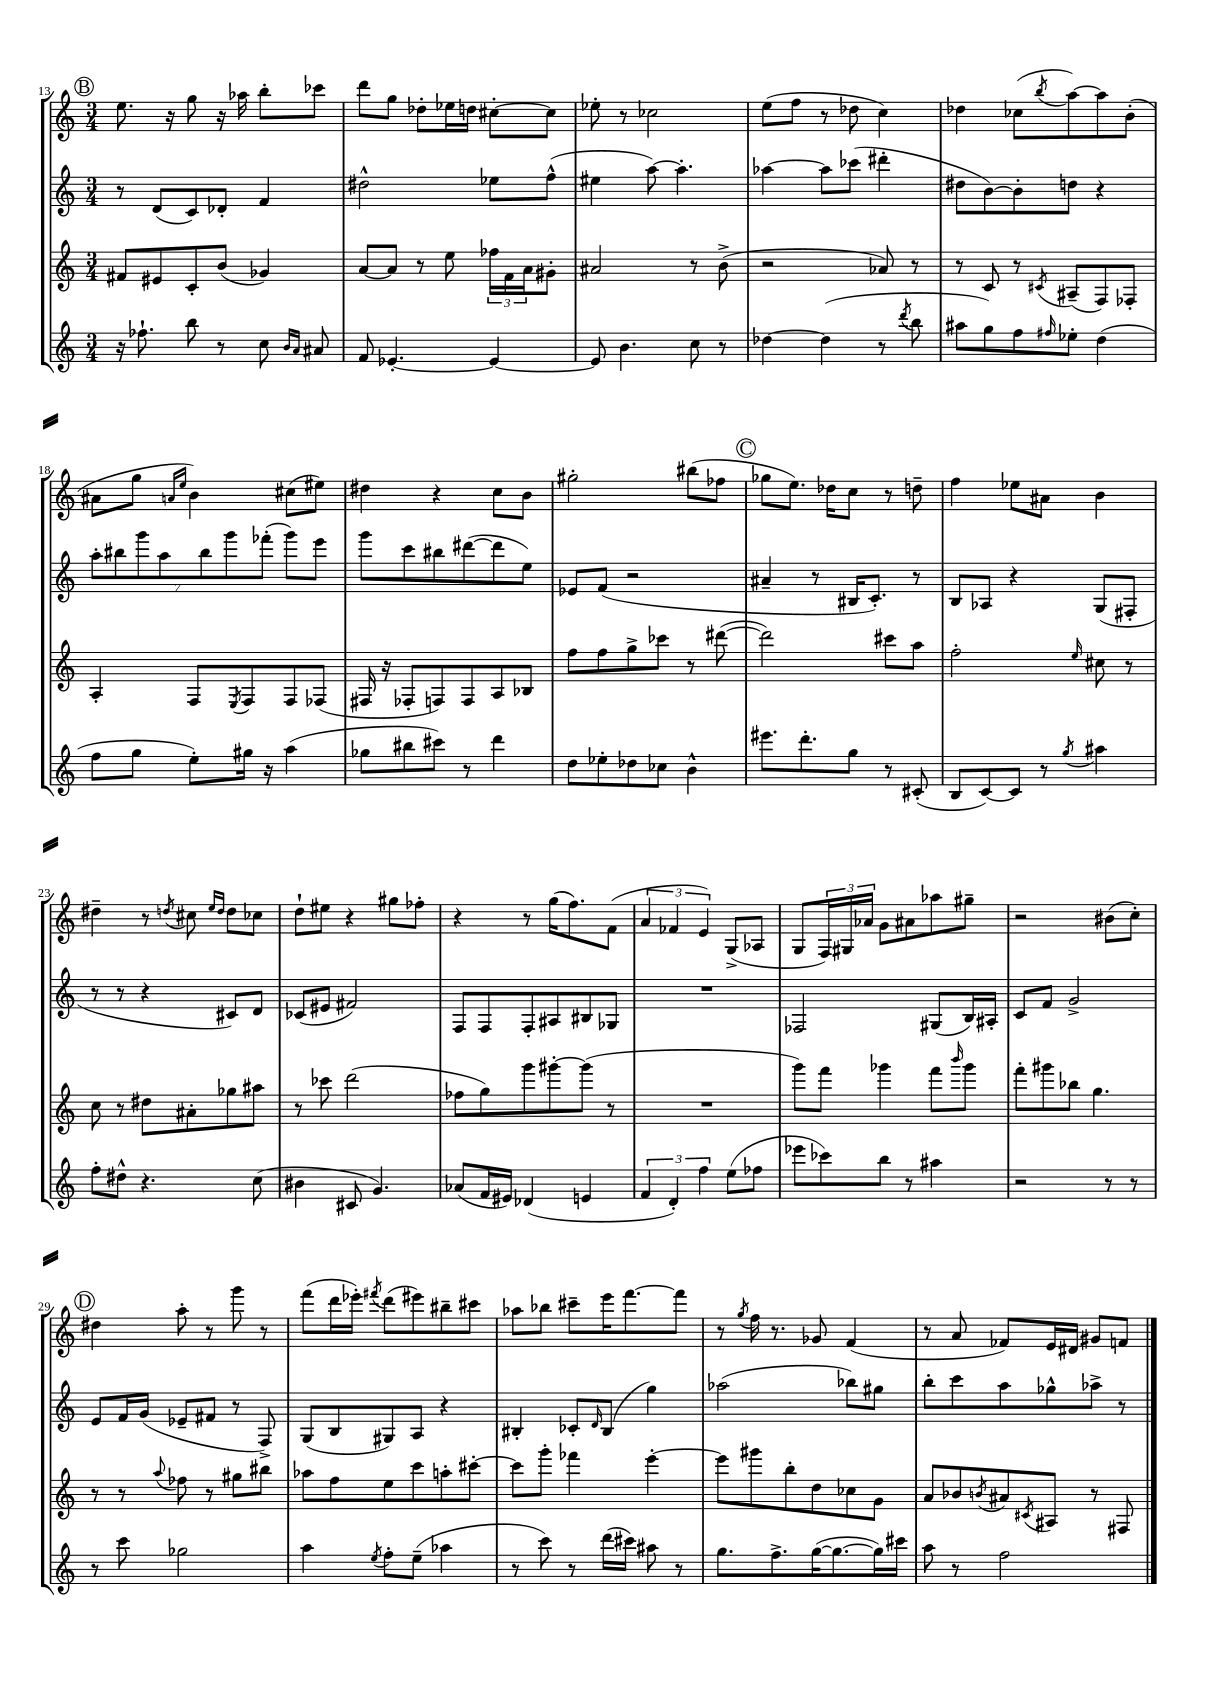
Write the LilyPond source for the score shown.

<<
\new StaffGroup <<
\new Staff = "s0" {
    \clef treble \key c \major \numericTimeSignature \time 3/4
    \mark \markup { \circle "B" } e''8. r16 g''8 r16 aes''16 b''8-. ces'''8 |
    d'''8 g''8 des''8-. ees''16 d''16 cis''8~-. cis''8 |
    ees''8-. r8 ces''2 |
    e''8( f''8 r8 des''8 c''4) |
    des''4 ces''8( \acciaccatura { b''8 } a''8~) a''8 b'8-.( |
    ais'8 g''8 \grace { a'16 e''16 } b'4) cis''8( eis''8) |
    dis''4 r4 c''8 b'8 |
    gis''2-. bis''8( fes''8 |
    \mark \markup { \circle "C" } ges''8 e''8.) des''16 c''8 r8 d''8-- |
    f''4 ees''8 ais'8 b'4 |
    dis''4-- r8 \acciaccatura { d''8 } cis''8 \grace { e''16 d''16 } d''8 ces''8 |
    d''8-! eis''8 r4 gis''8 fes''8-. |
    r4 r8 g''16( f''8.) f'8( |
    \tuplet 3/2 { a'4 fes'4 e'4) } g8->( aes8 |
    g8 \tuplet 3/2 { f16) gis16 aes'16 } g'8 ais'8 aes''8 gis''8-- |
    r2 bis'8( c''8-.) |
    \mark \markup { \circle "D" } dis''4 a''8-. r8 g'''8 r8 |
    f'''8( d'''16 ees'''16-.) \acciaccatura { fis'''8 } d'''8( eis'''8) bis''8-- cis'''8 |
    aes''8 bes''8 cis'''8-- e'''16 f'''8.~ f'''8 |
    r8 \acciaccatura { g''8 } f''16 r8. ges'8 f'4( |
    r8 a'8 fes'8) e'16 dis'16 gis'8 f'8 \bar "|." |
}
\new Staff = "s1" {
    \clef treble \key c \major \numericTimeSignature \time 3/4
    \mark \markup { \circle "B" } r8 d'8( c'8) des'8-. f'4 |
    dis''2-^ ees''8 f''8-^( |
    eis''4 a''8~) a''4.-. |
    aes''4~ aes''8 ces'''8( dis'''4-. |
    dis''8 b'8~) b'8-. d''8 r4 |
    \tuplet 7/4 { a''8-. bis''8 g'''8 a''8 bis''8 g'''8 fes'''8-.( } g'''8) e'''8 |
    g'''8 c'''8 bis''8 dis'''8~( dis'''8 e''8) |
    ees'8 f'8( r2 |
    \mark \markup { \circle "C" } ais'4-- r8 bis16 c'8.-.) r8 |
    b8 aes8 r4 g8( fis8-. |
    r8 r8 r4 cis'8) d'8 |
    ces'8( eis'8 fis'2) |
    f8 f8 f8-. ais8 bis8 ges8 |
    R2. |
    fes2 gis8( b16) ais16-. |
    c'8 f'8 g'2-> |
    \mark \markup { \circle "D" } e'8 f'16 g'16( ees'8-- fis'8 r8 f8->) |
    g8( b8 gis8) a8 r4 |
    bis4-. ces'8-. \grace { d'16 } bis8( g''4) |
    aes''2( bes''8) gis''8 |
    b''8-. c'''8 a''8 ges''8-^ aes''8-> r8 \bar "|." |
}
\new Staff = "s2" {
    \clef treble \key c \major \numericTimeSignature \time 3/4
    \mark \markup { \circle "B" } fis'8 eis'8 c'8-. b'8( ges'4) |
    a'8~ a'8 r8 e''8 \tuplet 3/2 { fes''16 f'16 a'16 } gis'8-. |
    ais'2 r8 b'8->( |
    r2 aes'8) r8 |
    r8 c'8 r8 \acciaccatura { cis'8 } ais8--( f8) fes8-. |
    a4-. f8 \acciaccatura { e8 } f8 f8 fes8( |
    fis16 r16 fes8-. f8) f8 a8 bes8 |
    f''8 f''8 g''8-> ces'''8 r8 dis'''8~( |
    \mark \markup { \circle "C" } dis'''2) cis'''8 a''8 |
    f''2-. \grace { e''16 } cis''8 r8 |
    c''8 r8 dis''8 ais'8-. ges''8 ais''8 |
    r8 ces'''8 d'''2( |
    fes''8 g''8) g'''8 gis'''8~-. gis'''8( r8 |
    R2. |
    g'''8) f'''8 ges'''4 f'''8 \grace { b'''16 } ges'''8 |
    f'''8-. gis'''8 bes''8 g''4. |
    \mark \markup { \circle "D" } r8 r8 \appoggiatura { a''8 } fes''8 r8 gis''8 bis''8 |
    aes''8 f''8 e''8 c'''8 a''8-. cis'''8~-. |
    cis'''8 g'''8-. fes'''4 e'''4~-. |
    e'''8 gis'''8 b''8-. d''8 ces''8 g'8 |
    a'8 bes'8 \acciaccatura { b'8 } ais'8 \acciaccatura { cis'8 } ais8 r8 fis8 \bar "|." |
}
\new Staff = "s3" {
    \clef treble \key c \major \numericTimeSignature \time 3/4
    \mark \markup { \circle "B" } r16 fes''8.-! b''8 r8 c''8 \grace { b'16 a'16 } ais'8 |
    f'8 ees'4.~-. ees'4~ |
    ees'8 b'4. c''8 r8 |
    des''4~ des''4( r8 \acciaccatura { d'''8 } b''8 |
    ais''8 g''8) f''8 \grace { fis''16 } ees''8-. d''4( |
    f''8 g''8 e''8-.) gis''16 r16 a''4( |
    ges''8 bis''8 cis'''8) r8 d'''4 |
    d''8 ees''8-. des''8 ces''8 b'4-^ |
    \mark \markup { \circle "C" } eis'''8. d'''8.-. g''8 r8 cis'8-.( |
    b8 c'8~) c'8 r8 \acciaccatura { g''8 } ais''4 |
    f''8-. dis''8-^ r4. c''8( |
    bis'4 cis'8 g'4.) |
    aes'8( f'16 eis'16) des'4( e'4 |
    \tuplet 3/2 { f'4 d'4-.) f''4 } e''8( fes''8 |
    ees'''8 ces'''8) b''8 r8 ais''4 |
    r2 r8 r8 |
    \mark \markup { \circle "D" } r8 c'''8 ges''2 |
    a''4 \acciaccatura { e''8 } f''8-. e''8--( aes''4 |
    r8 c'''8) r8 d'''16( cis'''16) ais''8 r8 |
    g''8. f''8.-> g''16~( g''8.~ g''16) cis'''16 |
    a''8 r8 f''2 \bar "|." |
}
>>
>>
\layout { \context { \Score currentBarNumber = #13 } }
